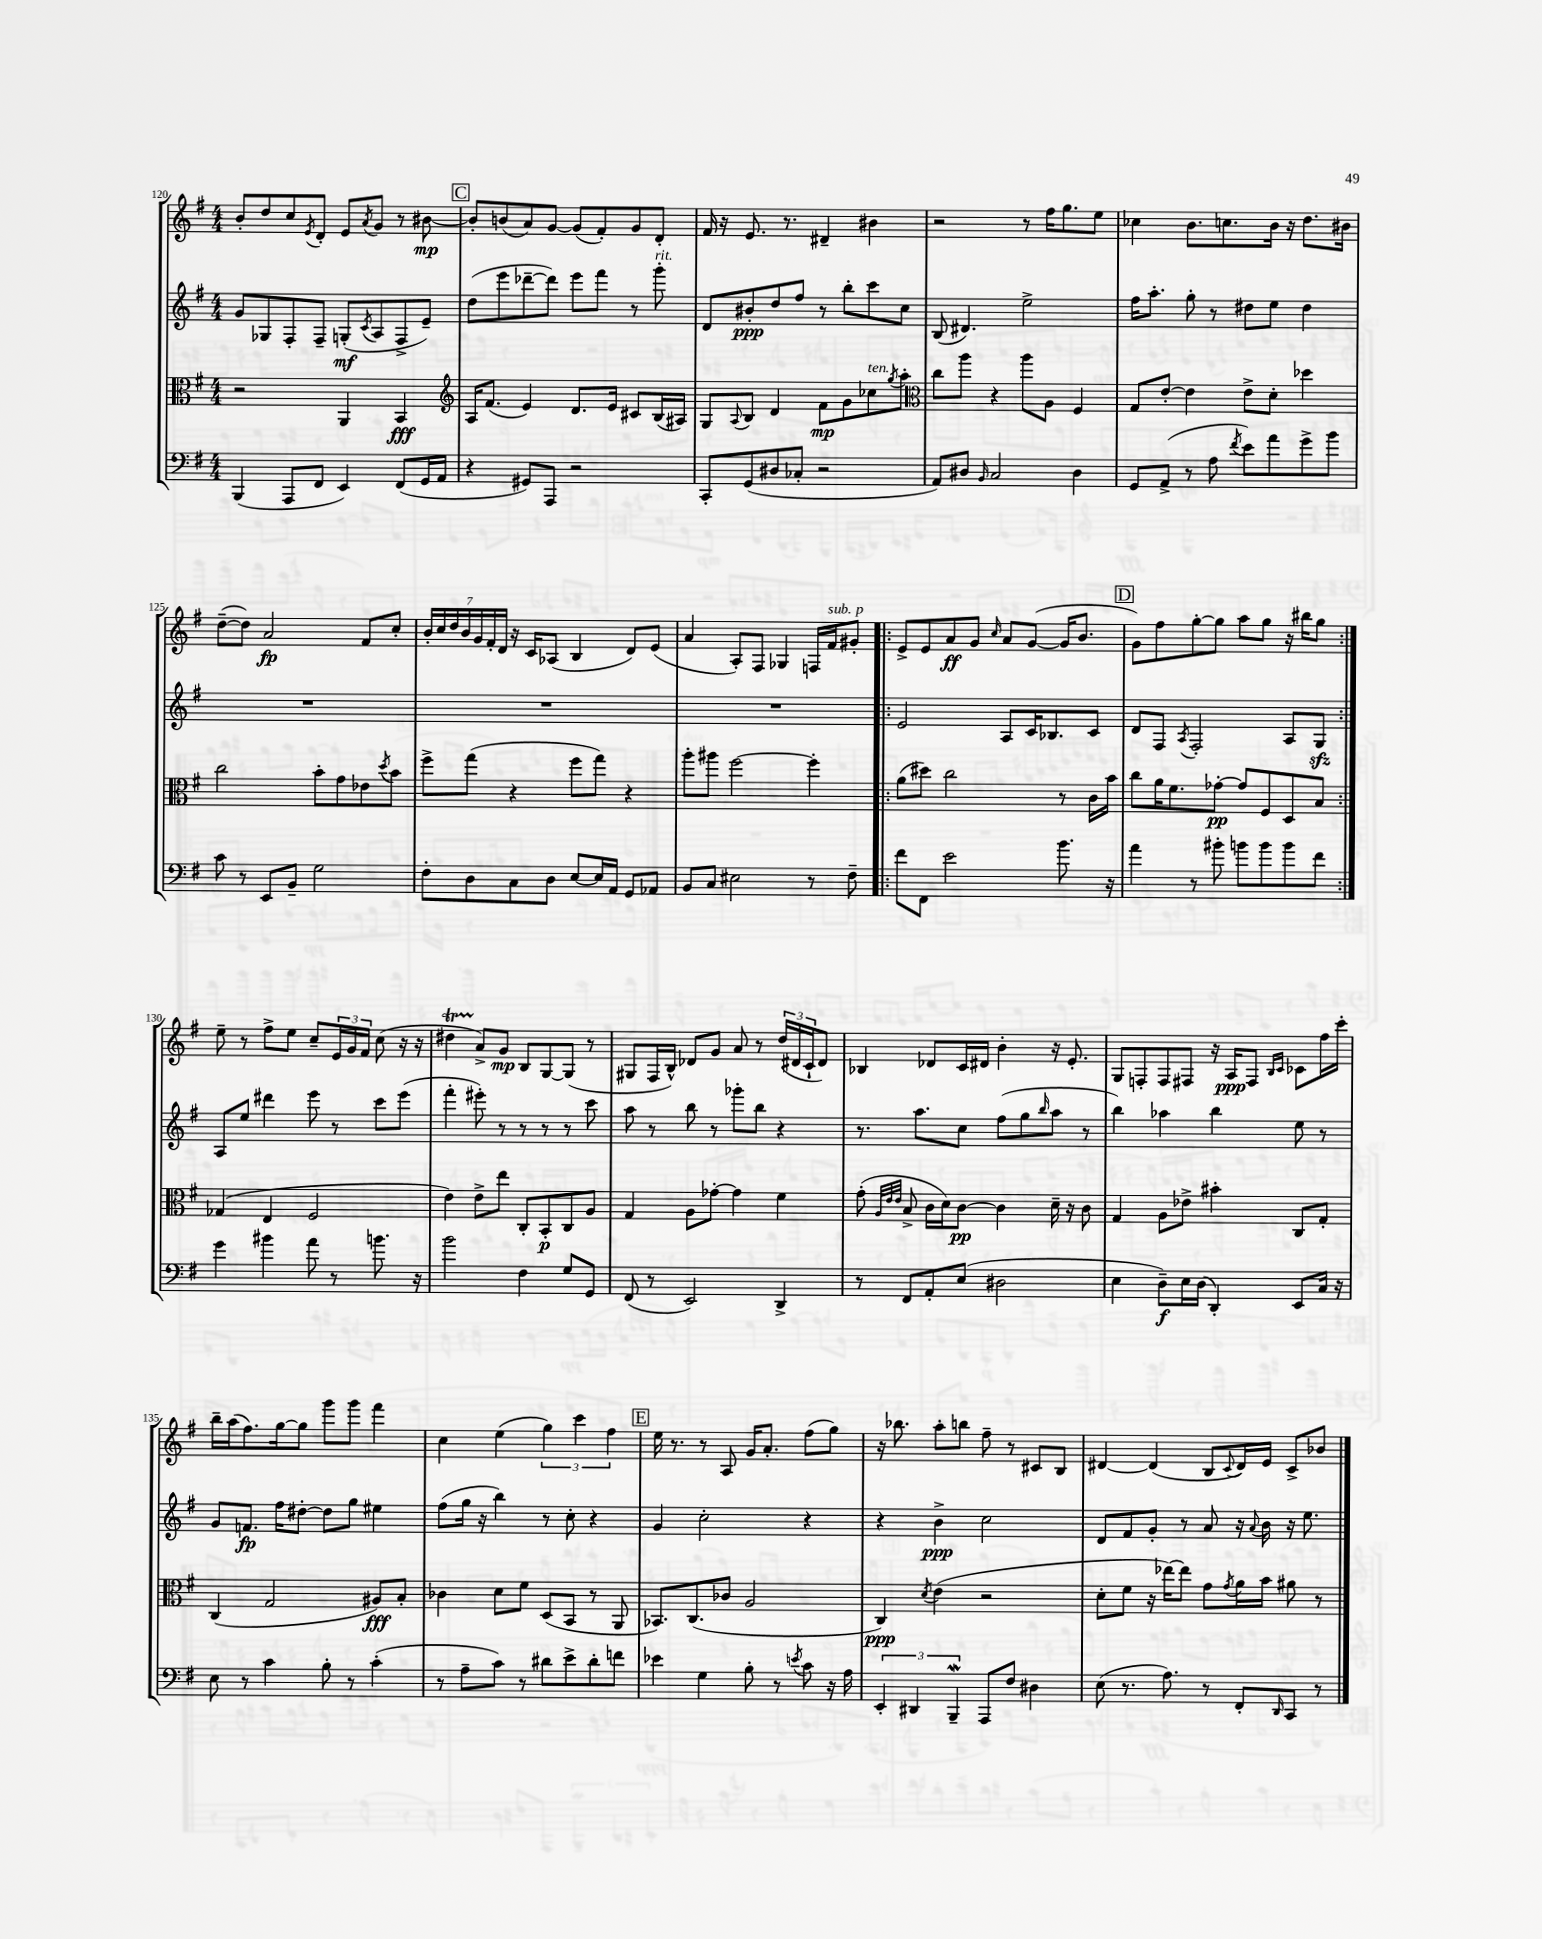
<<
\new StaffGroup <<
\new Staff = "s0" {
    \clef treble \key g \major \numericTimeSignature \time 4/4
    b'8-. d''8 c''8 \acciaccatura { e'8 } d'8-. e'8 \acciaccatura { a'8 } g'8 r8 bis'8~\mp |
    \mark \markup { \box "C" } bis'8-. b'8( a'8) g'8~ g'8( fis'8-.) g'8 d'8-. |
    fis'16 r16 e'8. r8. dis'4-- bis'4 |
    r2 r8 fis''16 g''8. e''8 |
    ces''4 b'8. c''8. b'16 r16 d''8. bis'16 |
    d''8~--( d''8) a'2\fp fis'8 c''8-. |
    \tuplet 7/4 { b'16-. c''16 d''16 b'16 g'16 fis'16-. d'16 } r16 c'16 aes8( b4 d'8) e'8( |
    a'4 a8-.) fis8 ges4 f16 fis'16^\markup { \italic "sub. p" } gis'8-. |
    \repeat volta 2 { e'8-> e'8 a'8\ff g'8 \grace { c''16 } a'8 g'8~( g'16 b'8. |
    \mark \markup { \box "D" } g'8) fis''8 g''8~-. g''8 a''8 g''8 r16 bis''16 g''8 | }
    e''8-- r8 fis''8-> e''8 c''8-- \tuplet 3/2 { e'16 g'16 fis'16 } c''8( r16 r16 |
    dis''4\startTrillSpan a'8->\stopTrillSpan) g'8\mp b8 g8~ g8( r8 |
    gis8 fis16 b16-^) des'8 g'8 a'8 r8 \tuplet 3/2 { d''16( dis'16 c'16-! } dis'8) |
    bes4 des'8 c'16 dis'16 b'4-. r16 e'8.-. |
    g8 f8-. f8 fis8 r16 a16\ppp fis8 \grace { b16 c'16 } ces'8 fis''16 c'''16-. |
    b''16-- a''16( fis''8.) g''16~ g''8 g'''8 g'''8 fis'''4 |
    c''4 e''4( \tuplet 3/2 { g''4) c'''4 fis''4 } |
    \mark \markup { \box "E" } e''16 r8. r8 a8 g'16 a'8.-. fis''8( g''8) |
    r16 bes''8. a''8-. b''8 fis''8-- r8 cis'8 b8 |
    dis'4~ dis'4( b8 \appoggiatura { c'8 } dis'16) e'16 c'8-> bes'8 \bar "|." |
}
\new Staff = "s1" {
    \clef treble \key g \major \numericTimeSignature \time 4/4
    g'8 ges8 fis8-. fis8-- g8-.\mf( \acciaccatura { c'8 } a8 fis8-> e'8--) |
    \mark \markup { \box "C" } d''8( e'''8 des'''8~-- des'''8) e'''8 fis'''8 r8 g'''8-.^\markup { \italic "rit." } |
    d'8 bis'8-.\ppp d''8 fis''8 r8 b''8-. c'''8 c''8 |
    b8( dis'4.) e''2-> |
    fis''16 a''8.-. g''8-. r8 dis''8 e''8 dis''4 |
    R1 |
    R1 |
    R1 |
    \repeat volta 2 { e'2 a8 c'16 bes8. c'8 |
    \mark \markup { \box "D" } d'8 fis8 \acciaccatura { a8 } fis2-. a8 g8\sfz | }
    a8 e''8 dis'''4 e'''8 r8 c'''8 e'''8( |
    fis'''4-. eis'''8-.) r8 r8 r8 r8 c'''8 |
    a''8 r8 b''8 r8 ges'''8-. b''8 r4 |
    r8. a''8. c''8 fis''8( g''8 \grace { b''16 } a''8 r8 |
    b''4) aes''4 b''4 e''8 r8 |
    g'8 f'8.\fp fis''16 dis''8~-. dis''8 g''8 eis''4 |
    fis''8( g''16 r16 b''4) r8 c''8-. r4 |
    \mark \markup { \box "E" } g'4 c''2-. r4 |
    r4 b'4->\ppp c''2 |
    d'8 fis'8 g'8-. r8 a'8 r16 \appoggiatura { a'8 } b'16 r16 e''8. \bar "|." |
}
\new Staff = "s2" {
    \clef alto \key g \major \numericTimeSignature \time 4/4
    r2 a,4 b,4\fff |
    \mark \markup { \box "C" } \clef treble a16 fis'8.( e'4) d'8. e'16 cis'8 b16( ais16) |
    g8 \appoggiatura { a8 } b8 d'4 fis'8\mp g'8 ces''8^\markup { \italic "ten." } \acciaccatura { g''8 } a''8-. |
    \clef alto c''8 a''8 r4 a''8 a8 fis4 |
    g8 e'8~-. e'4 e'8-> d'8-. des''4 |
    c''2 b'8-. g'8 ees'8 \acciaccatura { d''8 } b'8 |
    fis''8-> g''8( r4 fis''8 g''8) r4 |
    a''8-. ais''8 fis''2~ fis''4-. |
    \repeat volta 2 { a'8( dis''8) c''2 r8 c'16 b'16 |
    \mark \markup { \box "D" } c''8 a'16 fis'8. ges'8~-.\pp ges'8 fis8 d8 b8 | }
    ges4( e4 fis2 |
    e'4) e'8-> e''8 c8-. b,8-.\p c8 a8 |
    g4 a8 ges'8~-. ges'4 fis'4 |
    g'8-.( \grace { a32 e'32 e'32 } b8-> c'16 d'16) c'8~\pp c'4 d'16-- r16 c'8 |
    g4 a8 ees'8-> bis'4-. c8 g8-. |
    c4( g2 ais8\fff) b8-. |
    ces'4 d'8 fis'8 d8( b,8 r8 a,8 |
    \mark \markup { \box "E" } bes,8.) c8.( ces'8 a2 |
    c4\ppp) \acciaccatura { d'8 } e'4( r2 |
    d'8-. fis'8 r16 ees''16~) ees''8 g'8 \acciaccatura { g'8 } a'16 b'16 ais'8 r8 \bar "|." |
}
\new Staff = "s3" {
    \clef bass \key g \major \numericTimeSignature \time 4/4
    b,,4( a,,8 fis,8 e,4) fis,8( g,16 a,16 |
    \mark \markup { \box "C" } r4 gis,8) a,,8 r2 |
    c,8-. g,8( dis8 ces8-. r2 |
    a,8) dis8 \grace { b,16 } c2 dis4 |
    g,8 a,8->( r8 a8 \acciaccatura { fis'8 } e'8) a'8 g'8-> b'8 |
    c'8 r8 e,8 b,8-- g2 |
    fis8-. d8 c8 d8 e8~ e16 a,16 g,8 aes,8 |
    b,8 c8 eis2 r8 fis8-- |
    \repeat volta 2 { fis'8 fis,8 e'2 b'8. r16 |
    \mark \markup { \box "D" } a'4 r8 bis'8-. b'8 b'8 b'8 fis'8 | }
    g'4 bis'4 a'8 r8 b'8. r16 |
    b'2 fis4 g8 g,8 |
    fis,8( r8 e,2) d,4-> |
    r8 fis,8 a,8-. e8( dis2 |
    e4 d8--\f) e16 d16( d,4-.) e,8 c16 r16 |
    e8 r8 c'4 b8-. r8 c'4-.( |
    r8 a8-- c'8) r8 dis'8 e'8-> dis'8-. f'8 |
    \mark \markup { \box "E" } ees'4 g4 b8-. r8 \acciaccatura { e'8 } c'8 r16 a16 |
    \tuplet 3/2 { e,4-. dis,4 b,,4--\mordent } a,,8 fis8 dis4 |
    e8( r8. a8.) r8 fis,8-. \grace { d,16 } c,8 r8 \bar "|." |
}
>>
>>
\layout { \context { \Score currentBarNumber = #120 } }
